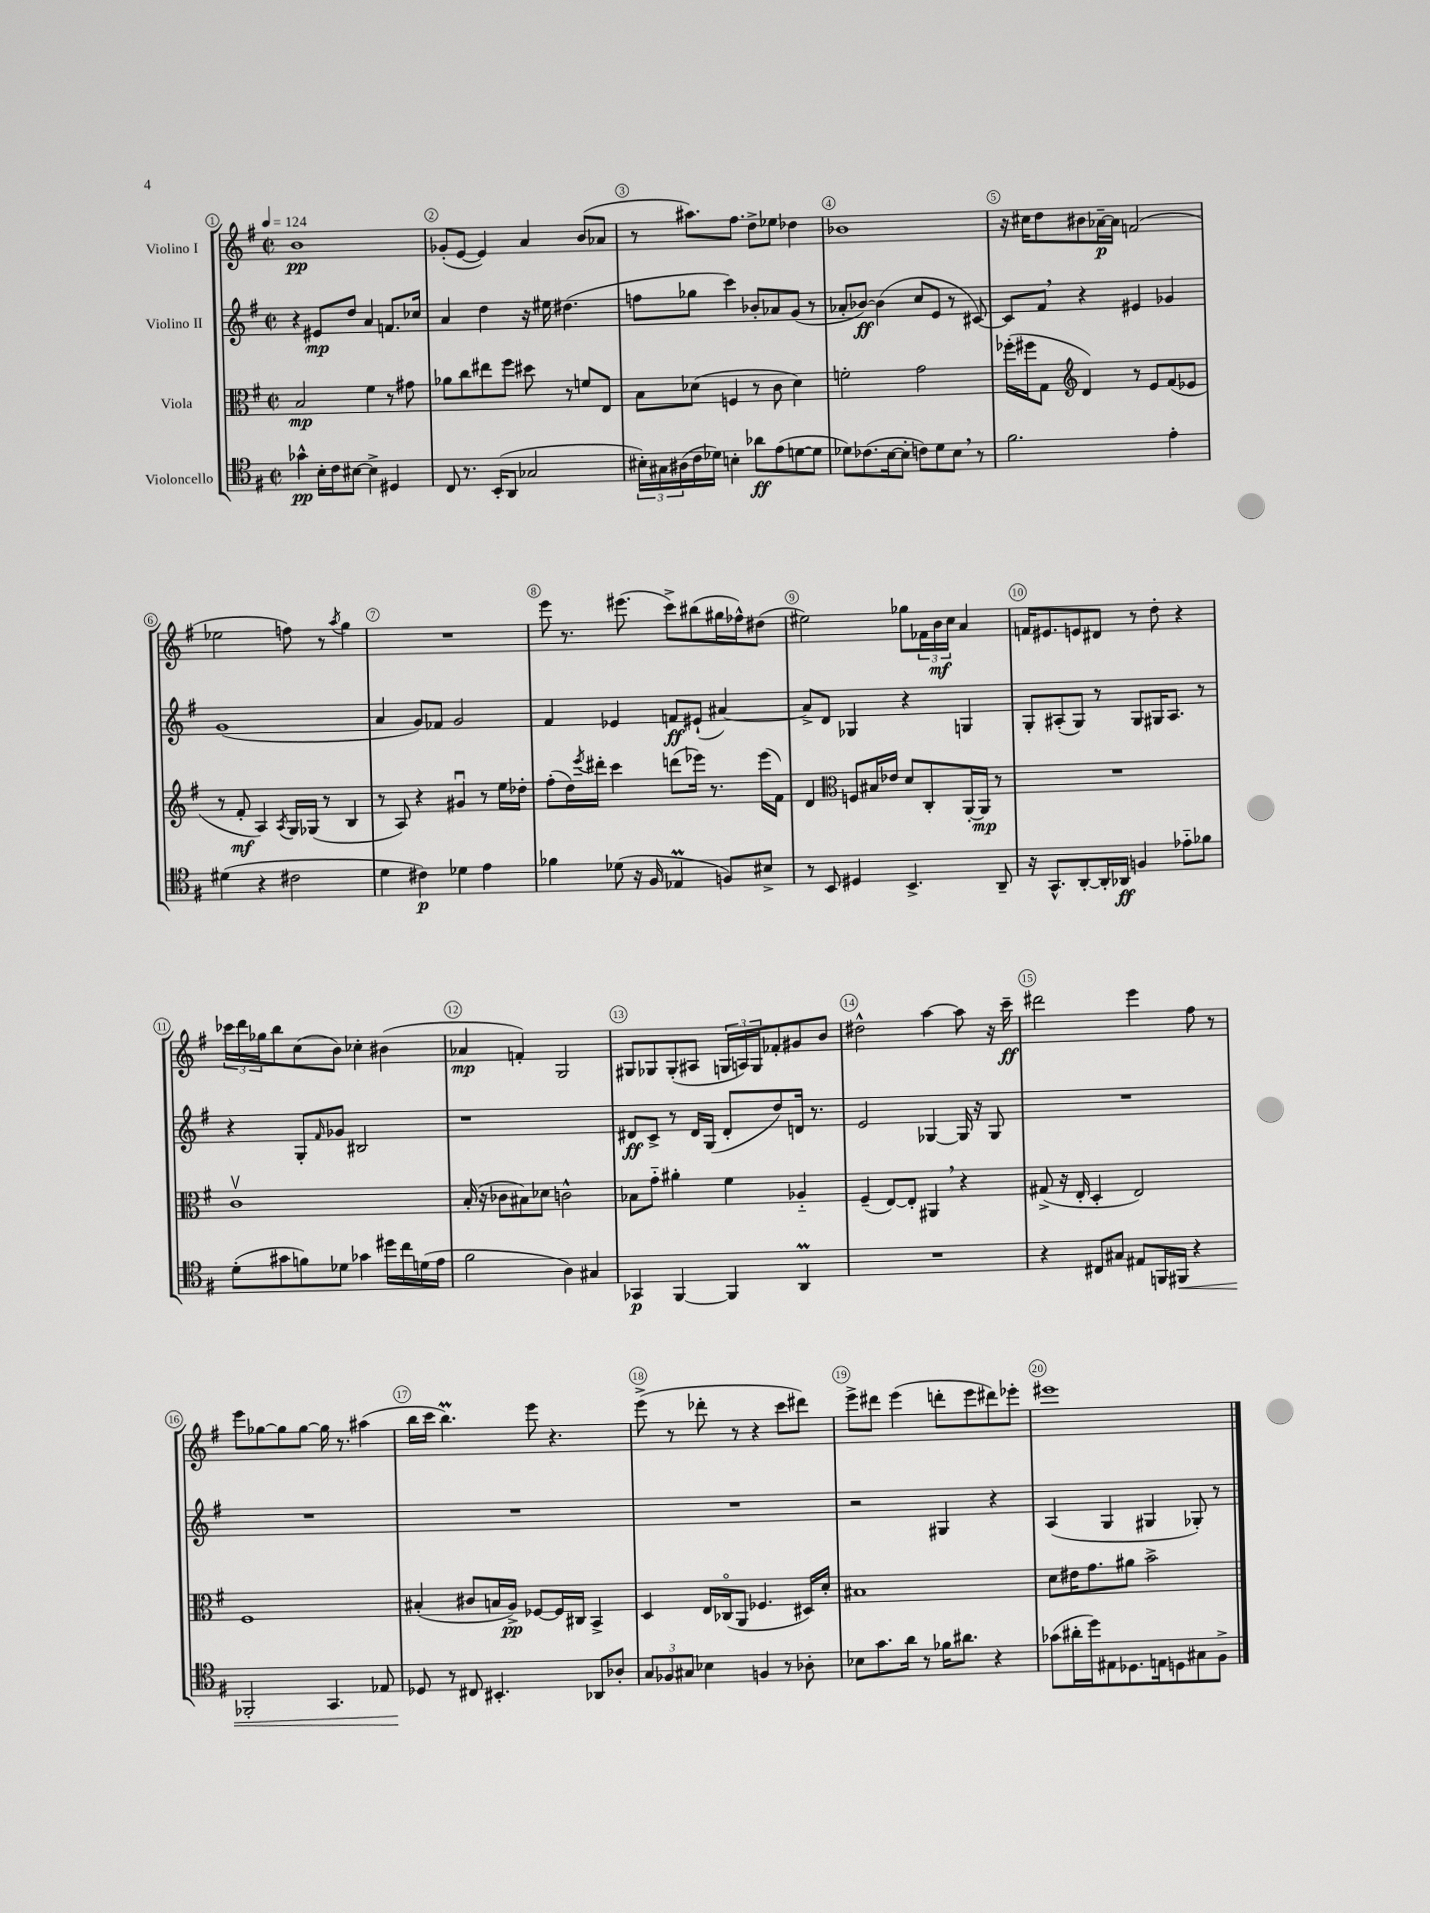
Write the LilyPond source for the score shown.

<<
\new StaffGroup <<
\new Staff = "s0" \with { instrumentName = "Violino I" } {
    \clef treble \key g \major \defaultTimeSignature \time 2/2 \tempo 4 = 124
    b'1\pp |
    ges'8-.( e'8~ e'4) a'4 b'8( aes'8 |
    r8 ais''8.) fis''8. d''8-> ees''8 des''4 |
    bes'1 |
    r16 cis''16 d''8 bis'8 aes'16~--\p aes'16 f'2( |
    ees''2 f''8) r8 \acciaccatura { a''8 } g''4 |
    R1 |
    e'''8 r8. eis'''8.( c'''8->) bis''8( gis''16 fes''16-^) dis''8( |
    eis''2) ges''8 \tuplet 3/2 { fes'16 b'16\mf c''16 } a'4 |
    f'16 eis'8. e'8 dis'8 r8 d''8-. r4 |
    \tuplet 3/2 { ces'''16 d'''16 ges''16 } b''8 c''8( b'8) ces''4-. bis'4( |
    aes'4\mp f'4-.) g2 |
    gis8 ges8 ges8-.( ais8 \tuplet 3/2 { g16 a16) g16 } fes'8-. gis'8 b'8 |
    dis''2-^ a''4~ a''8 r16 c'''16--\ff |
    dis'''2 e'''4 fis''8 r8 |
    e'''8 ges''8~ ges''8 ges''8~ ges''16 r8. ais''4( |
    b''16 c'''16 b''4.\prall) e'''8 r4. |
    e'''8->( r8 des'''8-. r8 r4 c'''8 dis'''8) |
    e'''8-> dis'''8 e'''4( d'''8-. e'''8 dis'''8) ees'''8-. |
    eis'''1 \bar "|." |
}
\new Staff = "s1" \with { instrumentName = "Violino II" } {
    \clef treble \key g \major \defaultTimeSignature \time 2/2
    r4 eis'8\mp d''8 a'4 f'8. ces''16 |
    a'4 d''4 r16 eis''16 dis''4.( |
    f''8 ges''8 c'''4) bes'8-. aes'8 g'8( r8 |
    aes'8-. bes'8~\ff) bes'4( c''8 e'8 r8 cis'8~) |
    cis'8 fis'8 \breathe r4 eis'4 ges'4 |
    g'1( |
    a'4 g'8) fes'8 g'2 |
    fis'4 ees'4 f'8\ff eis'8-!( ais'4~) |
    ais'8-> d'8 ges4 r4 g4 |
    g8-. ais8-.( g8) r8 g8 gis16 ais8. r8 |
    r4 g8-. \grace { fis'16 } ges'8 bis2 |
    r1 |
    dis'8\ff c'8-> r8 dis'16 g16( dis'8-. d''8) d'16 r8. |
    e'2 ges4~ ges16 r16 ges8 |
    R1 |
    R1 |
    R1 |
    R1 |
    r2 gis4 r4 |
    a4( g4 gis4 ges8-.) r8 \bar "|." |
}
\new Staff = "s2" \with { instrumentName = "Viola" } {
    \clef alto \key g \major \defaultTimeSignature \time 2/2
    b2\mp fis'4 r8 gis'8 |
    aes'8 c''8 eis''8 fis''8 dis''8 r8 f'8 e8 |
    b8 des'8( f4 r8 c'8 des'4) |
    f'2-. g'2 |
    fes''16-.( fis''16 g8 \clef treble d'4) r8 e'8 fis'8( ees'8 |
    r8 fis'8-.\mf a4) \acciaccatura { a8 } g16 ges16( r8 b4 |
    r8 a8) r4 gis'4\downbow r8 e''16 des''16-. |
    fis''8-.( d''16) \acciaccatura { e'''8 } dis'''16-. c'''4 d'''8( ees'''16) r8. ees'''16( fis'16) |
    d'4 \clef alto f8 bis16 ees'16 d'8 c8-. a,16~-. a,16\mp r8 |
    R1 |
    c'1\upbow |
    b16-.( r16 ces'8 bis8) des'8 c'2-^ |
    bes8 g'8-_ ais'4-. fis'4 aes4-_ |
    fis4--( e8~) e8-. ais,4 \breathe r4 |
    gis8->( r16 e16-. d4-. e2) |
    fis1 |
    bis4-.( cis'8 b16 a16->\pp) fes8~ fes16 cis16 b,4-> |
    d4 e16 ces16\flageolet( a,8 fes4. dis16) d'16-. |
    bis1 |
    d'8 eis'16 g'8. ais'8 b'2-> \bar "|." |
}
\new Staff = "s3" \with { instrumentName = "Violoncello" } {
    \clef tenor \key g \major \defaultTimeSignature \time 2/2
    ges'4-^\pp b16-. c'16 bis8~ bis4-> dis4 |
    c8 r8. b,16-.( a,8 ges2 |
    \tuplet 3/2 { bis16-.) gis16 ais16( } c'16 des'16) b4-. aes'8\ff e'8( d'8~ d'8 |
    des'8) ces'8.( b16~ b8-. c'8) des'8 b8 \breathe r8 |
    fis'2. e'4-. |
    dis'4( r4 cis'2 |
    d'4 cis'4\p) des'4 e'4 |
    fes'4 des'8( r16 fis16 ees4\prall f8) bis8-> |
    r8 b,8 dis4 b,4.-> a,8-- |
    r16 g,8.-^ a,8~-. a,16-. aes,16\ff f4 ees'8-_ fes'8 |
    d'8-.( gis'8 f'8) des'8 ges'4 dis''16 c''16 d'16( e'16 |
    fis'2 a4) gis4 |
    ges,4\p fis,4~ fis,4 a,4\prall |
    R1 |
    r4 cis8 gis8 eis8 f,16 fis,16\< r4 |
    fes,2-. g,4. ees8 |
    des8\! r8 cis8 bis,4.-. aes,8 aes8-. |
    \tuplet 3/2 { g8 fes8 gis8 } bes4 f4 r8 aes8-. |
    bes8 g'8. a'16 r8 fes'16 ais'8. r4 |
    ges'8( ais'16-. d''16) eis8 des8. e16 d8 gis8 fis8-> \bar "|." |
}
>>
>>
\layout { \context { \Score \override BarNumber.break-visibility = ##(#f #t #t) barNumberVisibility = #all-bar-numbers-visible \override BarNumber.stencil = #(make-stencil-circler 0.1 0.3 ly:text-interface::print) } }
